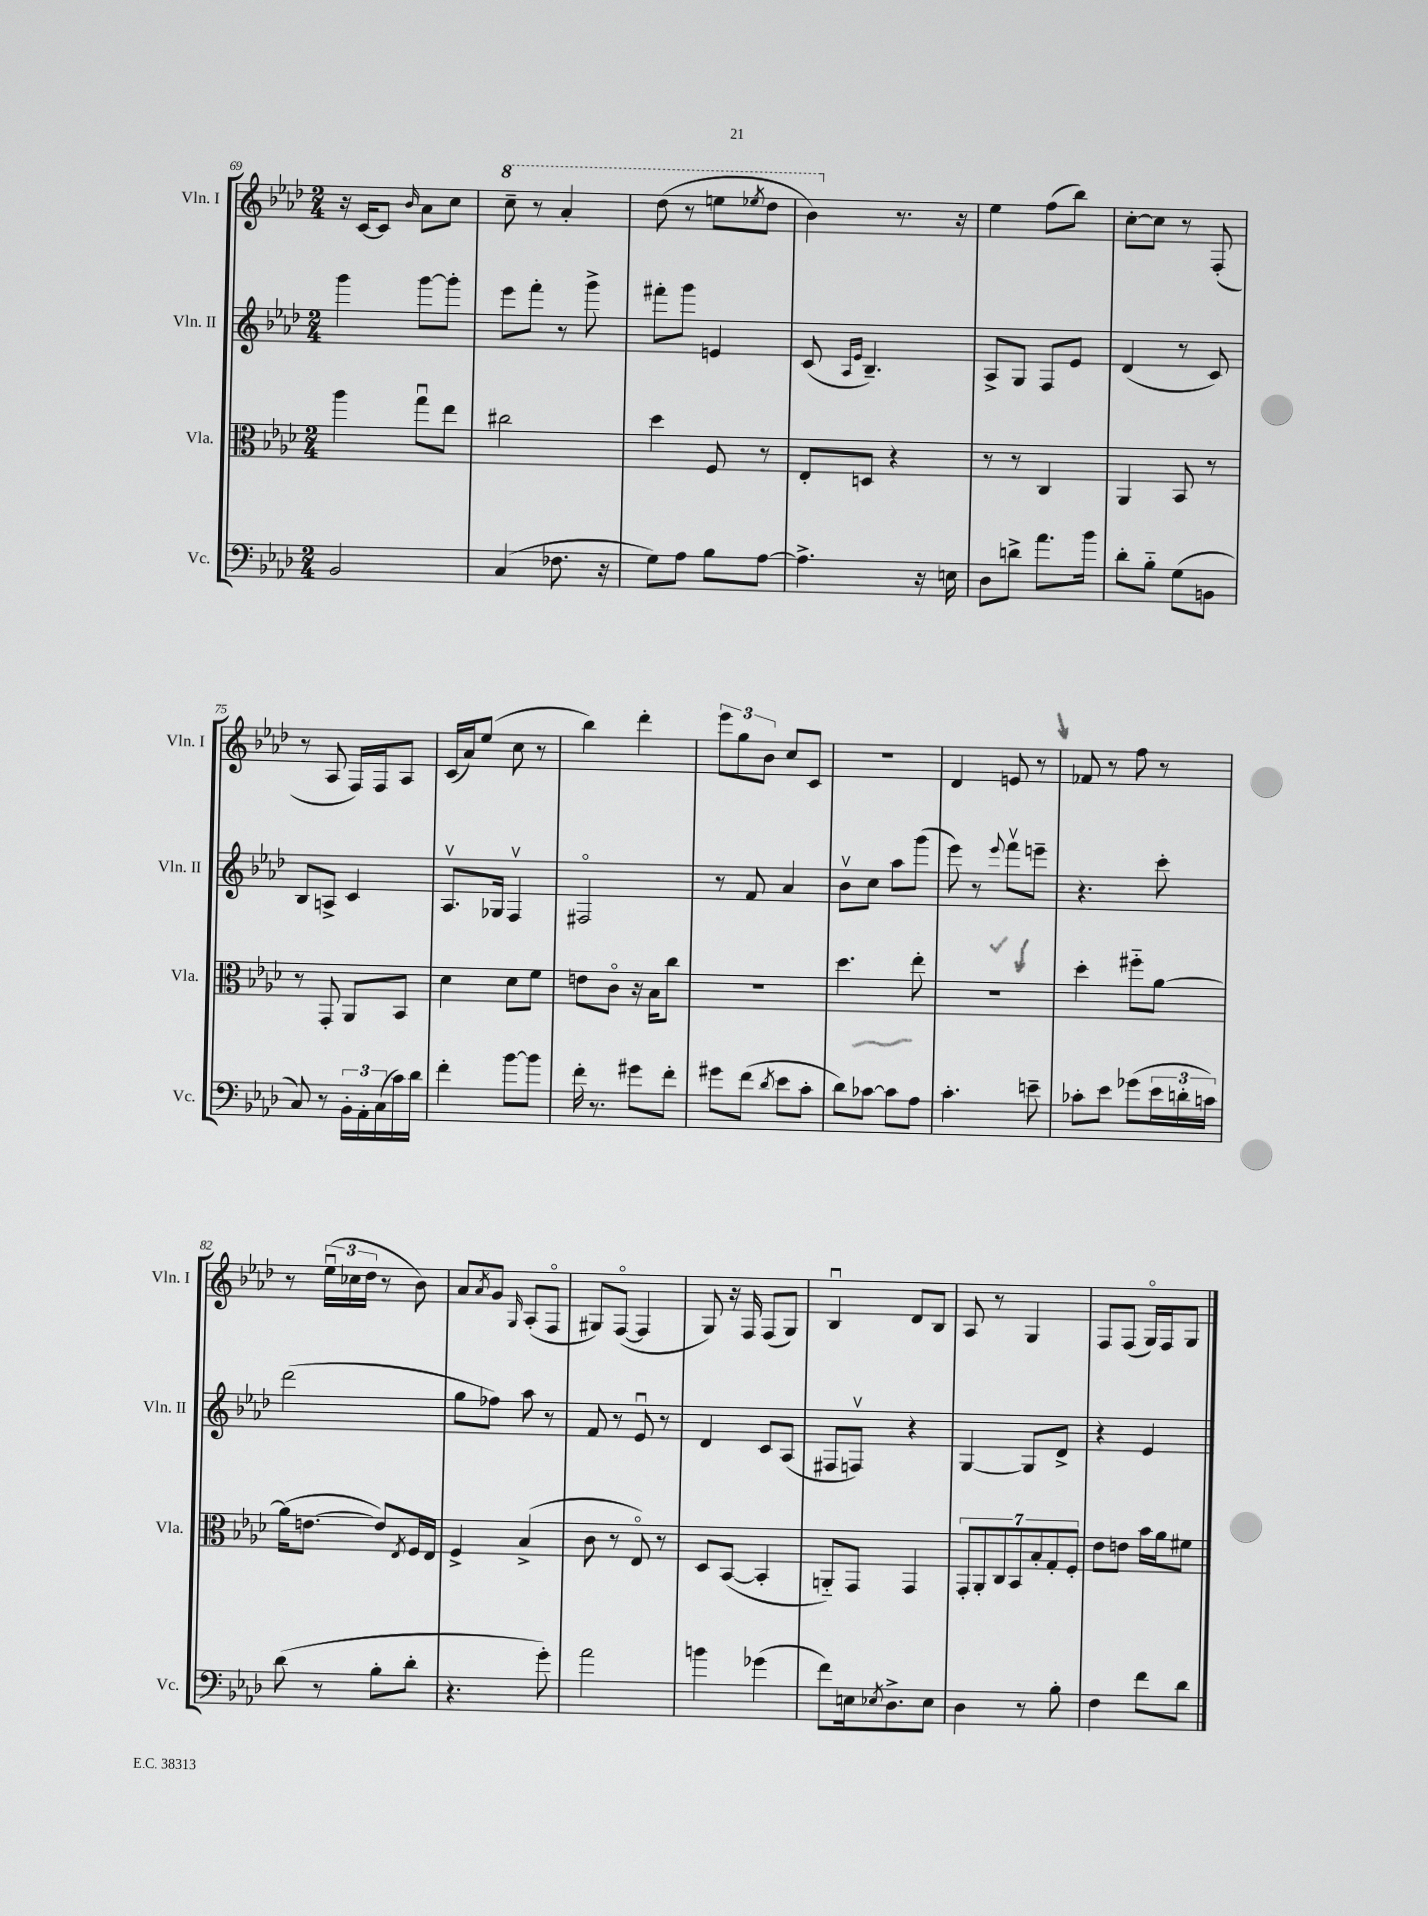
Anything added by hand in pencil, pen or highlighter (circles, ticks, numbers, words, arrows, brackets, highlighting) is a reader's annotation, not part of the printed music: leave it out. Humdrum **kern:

**kern	**kern	**kern	**kern
*staff4	*staff3	*staff2	*staff1
*clefF4	*clefC3	*clefG2	*clefG2
*k[b-e-a-d-]	*k[b-e-a-d-]	*k[b-e-a-d-]	*k[b-e-a-d-]
*M2/4	*M2/4	*M2/4	*M2/4
2BB-	4aa-	4ggg	16r
.	.	.	[16c
.	.	.	8c]
.	.	.	16qqb-
.	8ggu	[8ggg	8a-
.	8ee-	8ggg']	8cc
=	=	=	=
(4C	2cc#	8eee-	8ccc~
.	.	8fff'	8r
8.F-	.	8r	4aa-'
.	.	8ggg^	.
16r	.	.	.
=	=	=	=
8G)	4dd-	8fff#'	(8ddd-
8A-	.	8ggg	8r
8B-	8F	4e	8eee
.	.	.	8qeee-
[8A-	8r	.	8ddd-
=	=	=	=
4.A-^]	8E-'	(8c	4bb-)
.	.	16qqA-	.
.	.	16qqe-	.
.	8D	4.B-~)	.
.	4r	.	8.r
16r	.	.	.
16E	.	.	16r
=	=	=	=
8D-	8r	8A-^	4ee-
8d^	8r	8G	.
8.a-	4C	8F	(8ff
.	.	8e-	8bb-)
16b-	.	.	.
=	=	=	=
8d-'	4AA-	(4d-	[8cc'
8B-'~	.	.	8cc]
(8G	8BB-	8r	8r
8BB	8r	8c)	(8F'
=	=	=	=
8C)	8r	8B-	8r
8r	8GG'	8A^	8A-
24BB-'	8AA-	4c	16F)
24AA-'	.	.	.
.	.	.	16F
(24C	.	.	.
16c)	8BB-	.	8A-
16d-	.	.	.
=	=	=	=
4f'	4d-	8.A-v	(16c
.	.	.	16a-)
.	.	.	(8ee-
.	.	16G-	.
[8b-	8d-	4Fv	8cc
8b-]	8f	.	8r
=	=	=	=
16f'	8e	2F#o	4bb-)
8.r	.	.	.
.	8co	.	.
8g#	16r	.	4ddd-'
.	16B-	.	.
8f'	8cc	.	.
=	=	=	=
8g#	2r	8r	12eee-
.	.	.	12gg
(8f	.	8f	.
.	.	.	12b-
8qd-	.	.	.
8e-	.	4a-	8cc
8c'	.	.	8c
=	=	=	=
8d-)	4.dd-	8b-v	2r
[8c-	.	8cc	.
8c-]	.	8aa-	.
8A-	8ee-'	(8ggg	.
=	=	=	=
4.c'	2r	8eee-)	4d-
.	.	8r	.
.	.	8qqeee-	.
.	.	8fffv	8e
8e~	.	8eee~	8r
=	=	=	=
8c-'	4dd-'	4.r	8f-
8e-	.	.	8r
(8g-	8ff#'~	.	8ff
24e-	[8a-	8ccc'	8r
24d'	.	.	.
24c)	.	.	.
=	=	=	=
(8d-	(16a-]	(2ddd-	8r
.	[8.e	.	.
8r	.	.	(24ee-u
.	.	.	24cc-
.	.	.	24dd-
8B-'	8e])	.	8r
.	8qE-	.	.
8d-'	16F	.	8b-)
.	16E-	.	.
=	=	=	=
4.r	4F^	8gg	8a-
.	.	.	8qa-
.	.	8ff-)	8g
.	.	.	16qqG
.	(4B-^	8aa-	(8A-'
8g')	.	8r	8Fo
=	=	=	=
2a-	8c	8f	8G#)
.	8r	8r	([8Fo
.	8E-o)	8e-u	4F]
.	8r	8r	.
=	=	=	=
4b	8D-	4d-	8G)
.	([8BB-	.	16r
.	.	.	16F
(4g-	4BB-']	8c	(8F
.	.	(8A-	8G)
=	=	=	=
8f)	8AA'~)	8F#	4B-u
16E	8GG	8Fv)	.
8qE-	.	.	.
8.D-^	.	.	.
.	4GG	4r	8d-
8E-	.	.	8B-
=	=	=	=
4D-	14GG'	[4G	8A-
.	14AA-'	.	.
.	.	.	8r
.	14C	.	.
.	14BB-	.	.
8r	.	8G]	4G
.	14B-'	.	.
.	14G'	.	.
8B-'	.	8d-^	.
.	14F'	.	.
=	=	=	=
4F	8e-	4r	8F
.	8e	.	(8F
8f	16b-	4e-	16Go)
.	16a-	.	16F
8d-	8f#	.	8G
==	==	==	==
*-	*-	*-	*-
